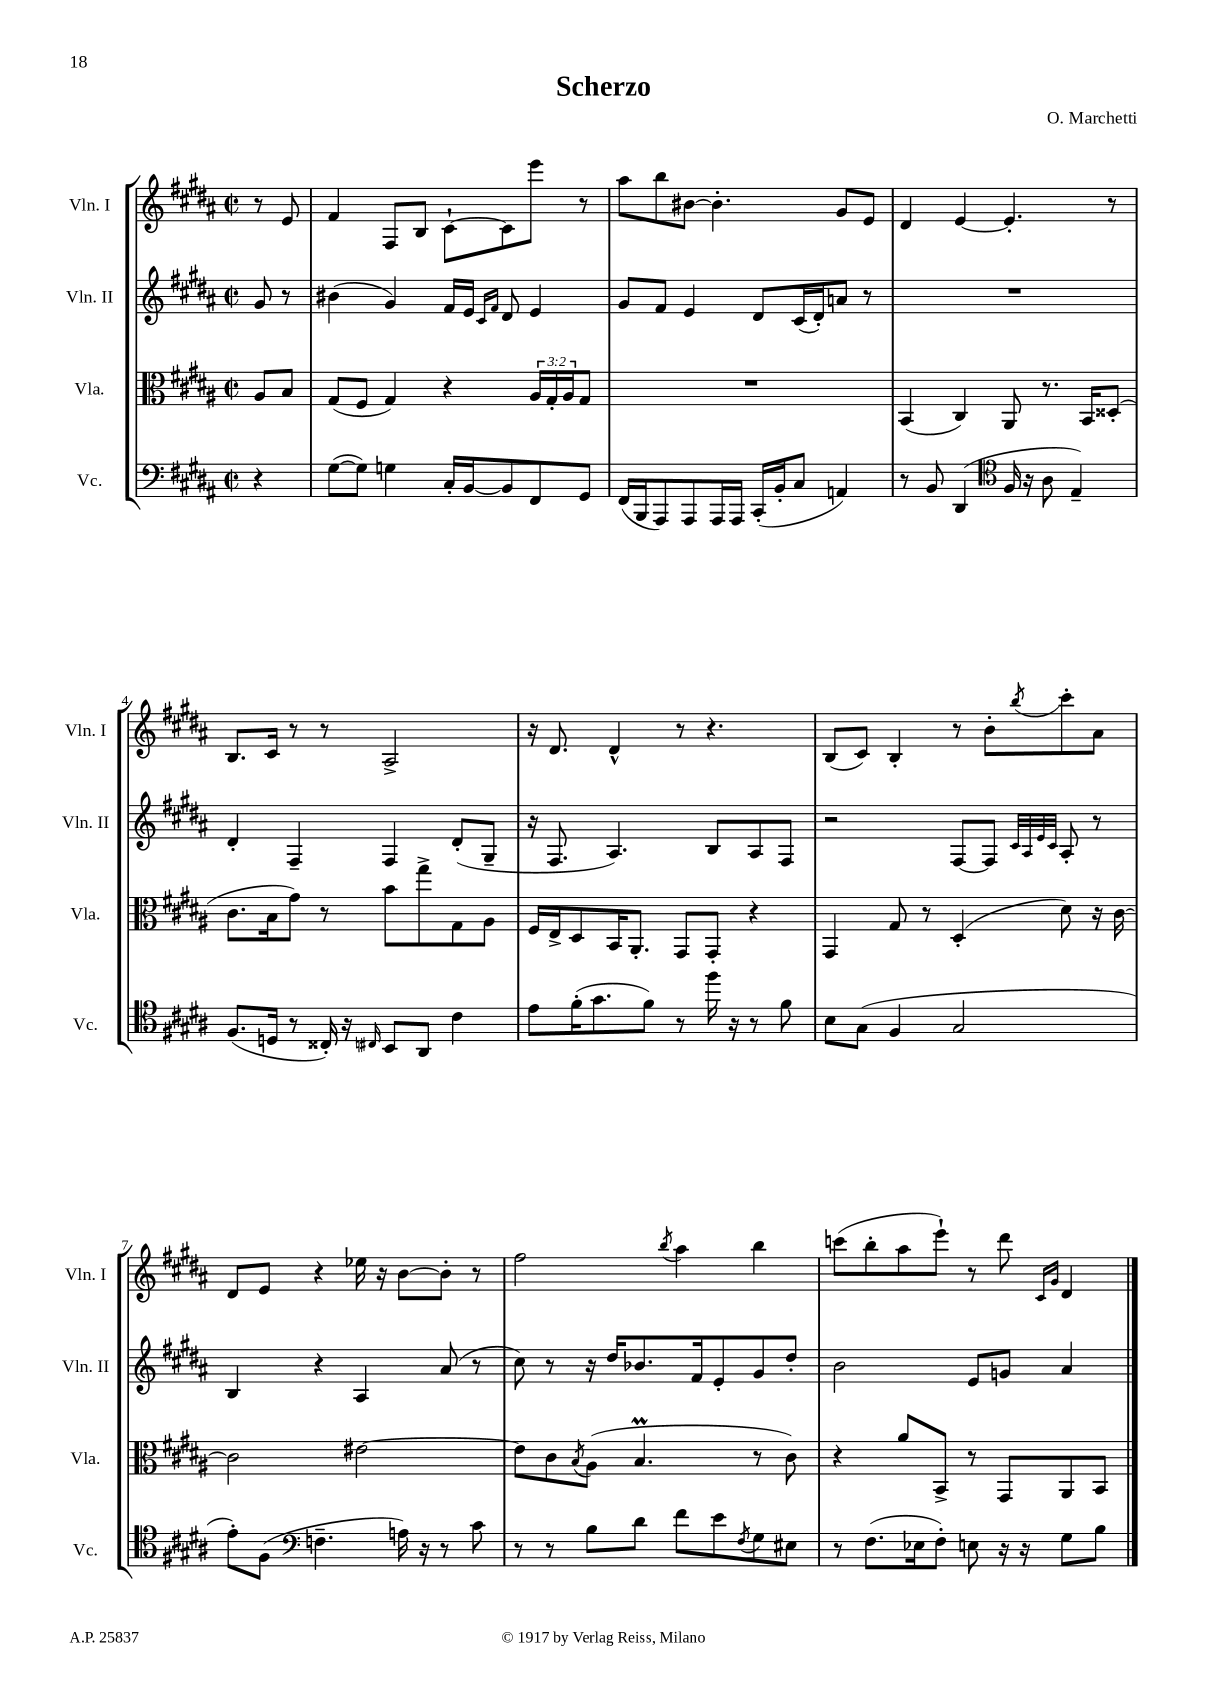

**kern	**kern	**kern	**kern
*staff4	*staff3	*staff2	*staff1
*clefF4	*clefC3	*clefG2	*clefG2
*k[f#c#g#d#a#]	*k[f#c#g#d#a#]	*k[f#c#g#d#a#]	*k[f#c#g#d#a#]
*M2/2	*M2/2	*M2/2	*M2/2
*met(c|)	*met(c|)	*met(c|)	*met(c|)
4r	8A#	8g#	8r
.	8B	8r	8e
=	=	=	=
([8G#	(8G#	(4b#	4f#
8G#])	8F#	.	.
4G	4G#)	4g#)	8F#
.	.	.	8B
16C#'	4r	16f#	[8c#`
[16BB	.	16e	.
.	.	16qqc#	.
.	.	16qqf#	.
8BB]	.	8d#	8c#]
8FF#	24A#	4e	8eee
.	24G#'	.	.
.	24A#	.	.
8GG#	8G#	.	8r
=	=	=	=
(16FF#	1r	8g#	8aa#
16BBB	.	.	.
8AAA#)	.	8f#	8bb
8AAA#	.	4e	[8b#
16AAA#	.	.	4.b#']
16AAA#	.	.	.
(16CC#'	.	8d#	.
16BB'	.	.	.
8C#	.	(16c#	.
.	.	16d#')	.
4AA)	.	8a	8g#
.	.	8r	8e
=	=	=	=
8r	(4BB	1r	4d#
8BB	.	.	.
(4DD#	4C#)	.	[4e
*clefC4	*	*	*
16F#	8AA#	.	4.e']
16r	.	.	.
8A#	8.r	.	.
4E~)	.	.	.
.	16BB	.	.
.	(8D##'	.	8r
=	=	=	=
(8.F#	8.c#	4d#'	8.B
16D	16B	.	16c#
8r	8g#)	4F#~	8r
16C##')	8r	.	8r
16r	.	.	.
16qqC#	.	.	.
8BB	8b	4F#	2A#^
8AA#	8gg#^	.	.
4c#	8G#	(8d#'	.
.	8A#	8G#~	.
=	=	=	=
8e	16F#	16r	16r
.	16E^	8.F#	8.d#
(16f#'	8D#	.	.
8.g#	.	.	.
.	16BB	4.A#)	4d#^^
.	8.AA#'	.	.
8f#)	.	.	.
8r	8GG#	.	8r
16ff#	8GG#'	8B	4.r
16r	.	.	.
8r	4r	8A#	.
8f#	.	8F#	.
=	=	=	=
8B	4GG#	2r	(8B
(8G#	.	.	8c#)
4F#	8G#	.	4B'
.	8r	.	.
2G#	(4D#'	[8F#	8r
.	.	8F#]	8b'
.	.	32qqc#	.
.	.	32qqA#	.
.	.	32qqe	.
.	.	32qqc#	8qbb
.	8d#)	8A#'	8ccc#'
.	16r	8r	8a#
.	[16c#	.	.
=	=	=	=
8e')	2c#]	4B	8d#
(8F#	.	.	8e
*clefF4	*	*	*
4.F~	.	4r	4r
.	[2e#	4A#	16ee-
.	.	.	16r
16A)	.	.	[8b
16r	.	.	.
8r	.	(8a#	8b']
8c#	.	8r	8r
=	=	=	=
8r	8e#]	8cc#)	2ff#
8r	8c#	8r	.
.	8qB	.	.
8B	(8A#	16r	.
.	.	16dd#	.
8d#	4.B	8.b-	.
.	.	.	8qbb
8f#	.	.	4aa#
.	.	16f#	.
8e	.	8e'	.
8qF#	.	.	.
8G#	8r	8g#	4bb
8E#	8c#)	8dd#'	.
=	=	=	=
8r	4r	2b	(8ccc
(8.F#	.	.	8bb'
.	8a#	.	8aa#
16E-	.	.	.
8F#')	8BB^	.	8eee`)
8E	8r	8e	8r
16r	8GG#	8g	8ddd#
16r	.	.	.
.	.	.	16qqc#
.	.	.	16qqg#
8G#	8AA#	4a#	4d#
8B	8BB	.	.
==	==	==	==
*-	*-	*-	*-
